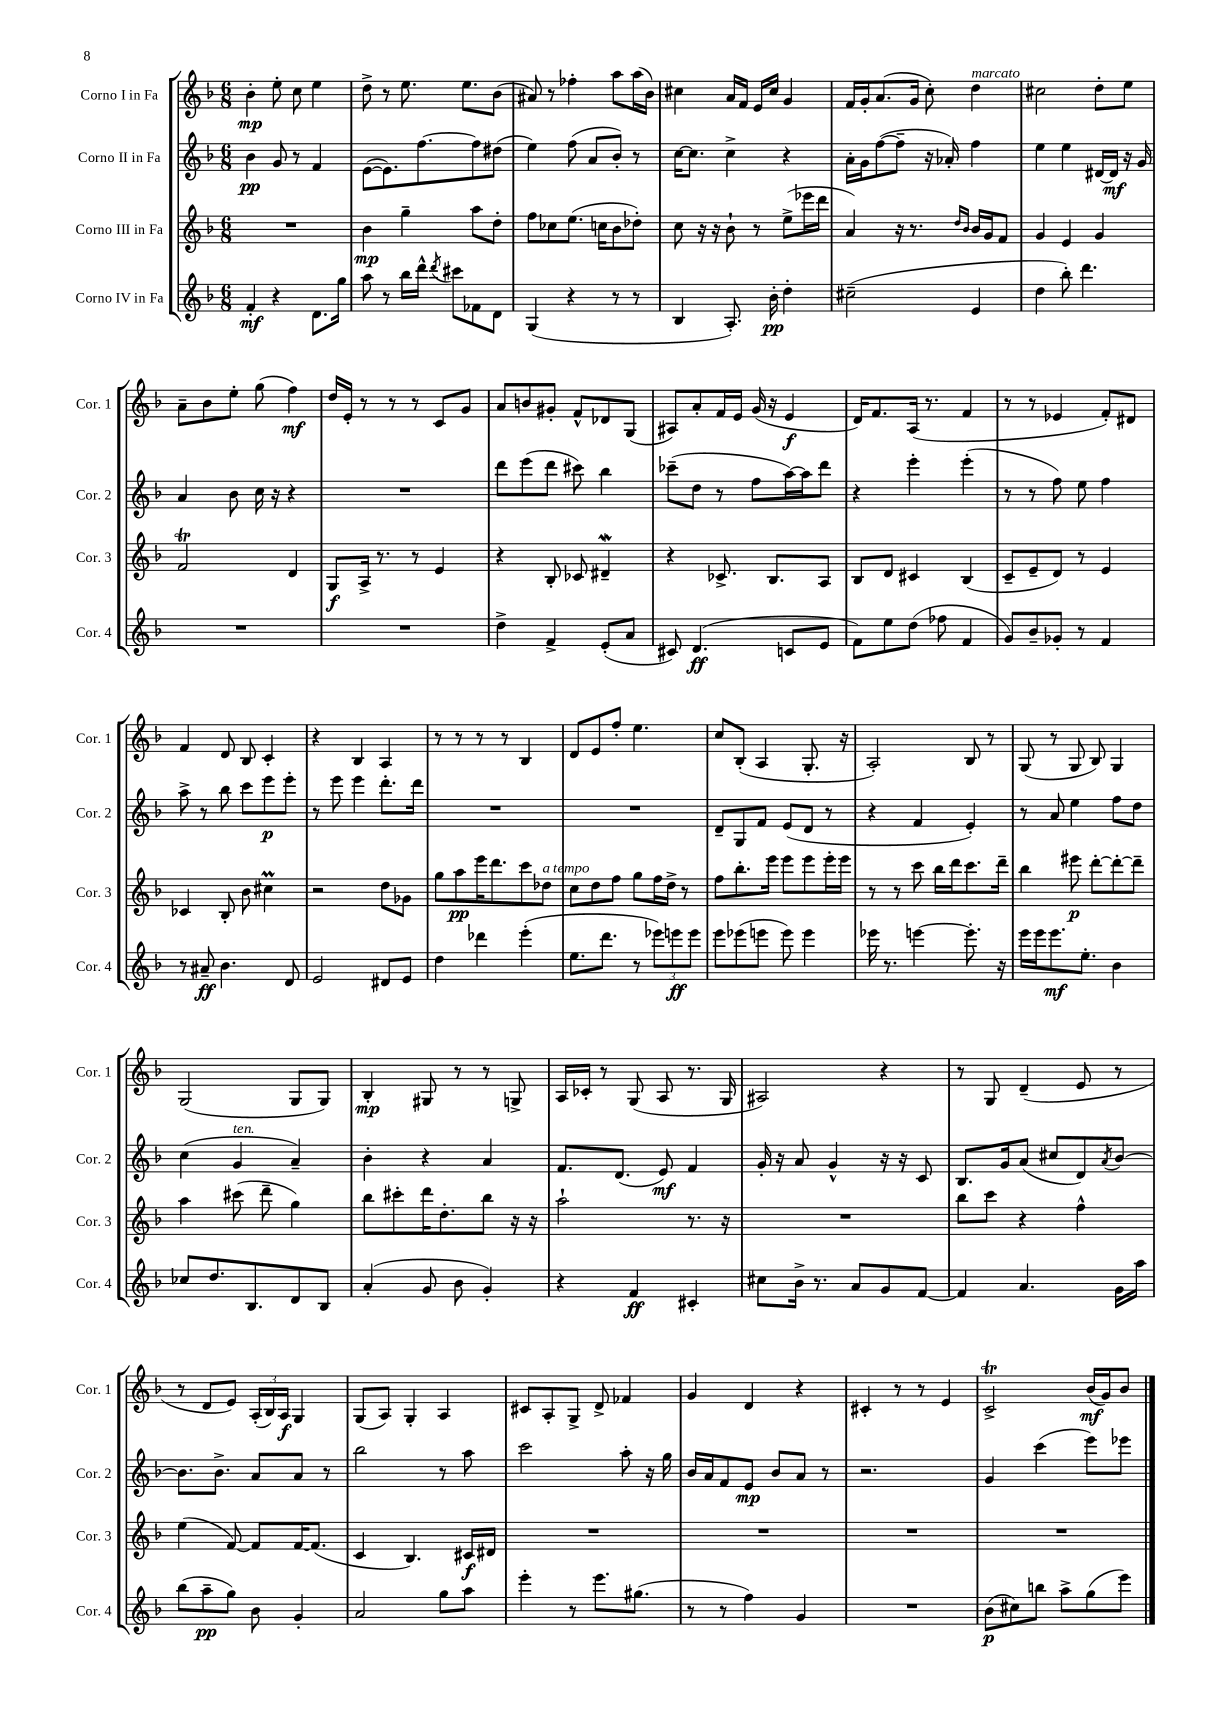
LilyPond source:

<<
\new StaffGroup <<
\new Staff = "s0" \with { instrumentName = "Corno I in Fa" shortInstrumentName = "Cor. 1" } {
    \clef treble \key f \major \numericTimeSignature \time 6/8
    bes'4-.\mp e''8-. c''8 e''4 |
    d''8-> r8 e''8. e''8. bes'8( |
    ais'8) r8 fes''4-. a''8 a''16( bes'16) |
    cis''4 a'16 f'16 e'16 cis''16 g'4 |
    f'16 g'16-. a'8.( g'16 c''8-.) d''4^\markup { \italic "marcato" } |
    cis''2 d''8-. e''8 |
    a'8-- bes'8 e''8-. g''8( f''4\mf) |
    d''16 e'16-. r8 r8 r8 c'8 g'8 |
    a'8 b'8 gis'8-. f'8-^ des'8 g8( |
    ais8) a'8-. f'16 e'16 g'16( r16 e'4\f |
    d'16) f'8. a16( r8. f'4 |
    r8 r8 ees'4 f'8-.) dis'8 |
    f'4 d'8 bes8 c'4-. |
    r4 bes4 a4 |
    r8 r8 r8 r8 bes4 |
    d'8 e'8 f''8-. e''4. |
    c''8 bes8-.( a4 g8.-. r16 |
    a2-.) bes8 r8 |
    g8( r8 g8 bes8) g4 |
    g2( g8 g8) |
    bes4-.\mp gis8 r8 r8 g8-> |
    a16 ces'16-. r8 g8( a8 r8. g16 |
    ais2) r4 |
    r8 g8 d'4--( e'8 r8 |
    r8 d'8 e'8) \tuplet 3/2 { a16-.( bes16) a16\f } g4 |
    g8( a8) g4-. a4 |
    cis'8 a8-. g8-> d'8-> fes'4 |
    g'4 d'4 r4 |
    cis'4-. r8 r8 e'4 |
    c'2->\trill bes'16\mf( g'16) bes'8 \bar "|." |
}
\new Staff = "s1" \with { instrumentName = "Corno II in Fa" shortInstrumentName = "Cor. 2" } {
    \clef treble \key f \major \numericTimeSignature \time 6/8
    bes'4\pp g'8 r8 f'4 |
    e'8~( e'8.) f''8.~ f''8 dis''8( |
    e''4) f''8( a'8 bes'8-.) r8 |
    c''16~ c''8. c''4-> r4 |
    a'16-. g'16 f''8~( f''8-- r16 aes'16-.) f''4 |
    e''4 e''4 dis'16~ dis'16\mf r16 g'16 |
    a'4 bes'8 c''16 r16 r4 |
    R2. |
    d'''8 e'''8( d'''8 cis'''8) bes''4 |
    ces'''8--( d''8 r8 f''8 a''16~) a''16 d'''8 |
    r4 e'''4-. e'''4-.( |
    r8 r8 f''8) e''8 f''4 |
    a''8-> r8 bes''8 c'''8 e'''8\p e'''8-. |
    r8 e'''8 e'''4 d'''8.-. d'''16 |
    R2. |
    R2. |
    d'8-- g8 f'8 e'8( d'8 r8 |
    r4 f'4 e'4-.) |
    r8 a'8 e''4 f''8 d''8 |
    c''4( g'4^\markup { \italic "ten." } a'4--) |
    bes'4-. r4 a'4 |
    f'8. d'8.( e'8\mf) f'4 |
    g'16-. r16 a'8 g'4-^ r16 r16 c'8 |
    bes8. g'16 a'8( cis''8 d'8) \acciaccatura { a'8 } bes'8~ |
    bes'8. bes'8.-> a'8 a'8 r8 |
    bes''2 r8 a''8 |
    c'''2 a''8-. r16 g''16 |
    bes'16 a'16 f'8 e'8\mp bes'8 a'8 r8 |
    r2. |
    g'4 c'''4( e'''8) ees'''8 \bar "|." |
}
\new Staff = "s2" \with { instrumentName = "Corno III in Fa" shortInstrumentName = "Cor. 3" } {
    \clef treble \key f \major \numericTimeSignature \time 6/8
    R2. |
    bes'4\mp g''4-- a''8 d''8-. |
    f''8 ces''8 e''8.( c''16 bes'8 des''8-.) |
    c''8 r16 r16 bes'8-! r8 e''8->( ees'''16 d'''16 |
    a'4) r16 r8. \grace { d''16 bes'16 } bes'16 g'16 f'8 |
    g'4 e'4 g'4 |
    f'2\trill d'4 |
    g8\f a16-> r8. r8 e'4 |
    r4 bes8-. ces'8 dis'4--\mordent |
    r4 ces'8.-> bes8. a8 |
    bes8 d'8 cis'4 bes4( |
    c'8-- e'8-- d'8) r8 e'4 |
    ces'4 bes8-. bes'8 cis''4\prall |
    r2 d''8 ges'8 |
    g''8 a''8\pp e'''16 d'''8. c'''8 des''8^\markup { \italic "a tempo" } |
    c''8 d''8 f''8 g''8 f''16 d''16-> r8 |
    f''8 bes''8.-. e'''16 e'''8 e'''8 e'''16-. e'''16 |
    r8 r8 c'''8 bes''16 d'''16 c'''8. d'''16-- |
    bes''4 eis'''8\p d'''8~-. d'''8~-. d'''8-- |
    a''4 cis'''8( d'''8-- g''4) |
    bes''8 cis'''8-. d'''16 d''8.-. bes''8 r16 r16 |
    a''2-! r8. r16 |
    R2. |
    bes''8 c'''8 r4 f''4-^ |
    e''4( f'8~) f'8 f'16~ f'8.( |
    c'4 bes4.) cis'16\f dis'16 |
    R2. |
    R2. |
    R2. |
    R2. \bar "|." |
}
\new Staff = "s3" \with { instrumentName = "Corno IV in Fa" shortInstrumentName = "Cor. 4" } {
    \clef treble \key f \major \numericTimeSignature \time 6/8
    f'4-.\mf r4 d'8. g''16 |
    a''8 r8 bes''16 d'''16-^ \acciaccatura { d'''8 } cis'''8 fes'8 d'8 |
    g4( r4 r8 r8 |
    bes4 a8.-.) bes'16-.\pp d''4-. |
    cis''2--( e'4 |
    d''4 bes''8-.) d'''4. |
    R2. |
    R2. |
    d''4-> f'4-> e'8-.( a'8 |
    cis'8) d'4.\ff( c'8 e'8 |
    f'8) e''8 d''8( fes''8 f'4 |
    g'8) bes'8-- ges'8-. r8 f'4 |
    r8 ais'8--\ff bes'4. d'8 |
    e'2 dis'8 e'8 |
    d''4 des'''4 e'''4-.( |
    e''8. d'''8. r8 \tuplet 3/2 { ees'''8) e'''8\ff e'''8 } |
    e'''8 ees'''8( e'''8 e'''8) e'''4 |
    ees'''16 r8. e'''4~ e'''8.-. r16 |
    e'''16 e'''16 e'''8.\mf e''8.-. bes'4 |
    ces''8 d''8. bes8. d'8 bes8 |
    a'4-.( g'8 bes'8 g'4-.) |
    r4 f'4\ff cis'4-. |
    cis''8 bes'16-> r8. a'8 g'8 f'8~ |
    f'4 a'4. g'16 a''16 |
    bes''8( a''8--\pp g''8) bes'8 g'4-. |
    a'2 g''8 a''8 |
    e'''4-. r8 e'''8. gis''8.( |
    r8 r8 f''4) g'4 |
    R2. |
    bes'8\p( cis''8) b''8 a''8-> g''8( e'''8) \bar "|." |
}
>>
>>
\layout { \context { \Score \remove "Bar_number_engraver" } }
